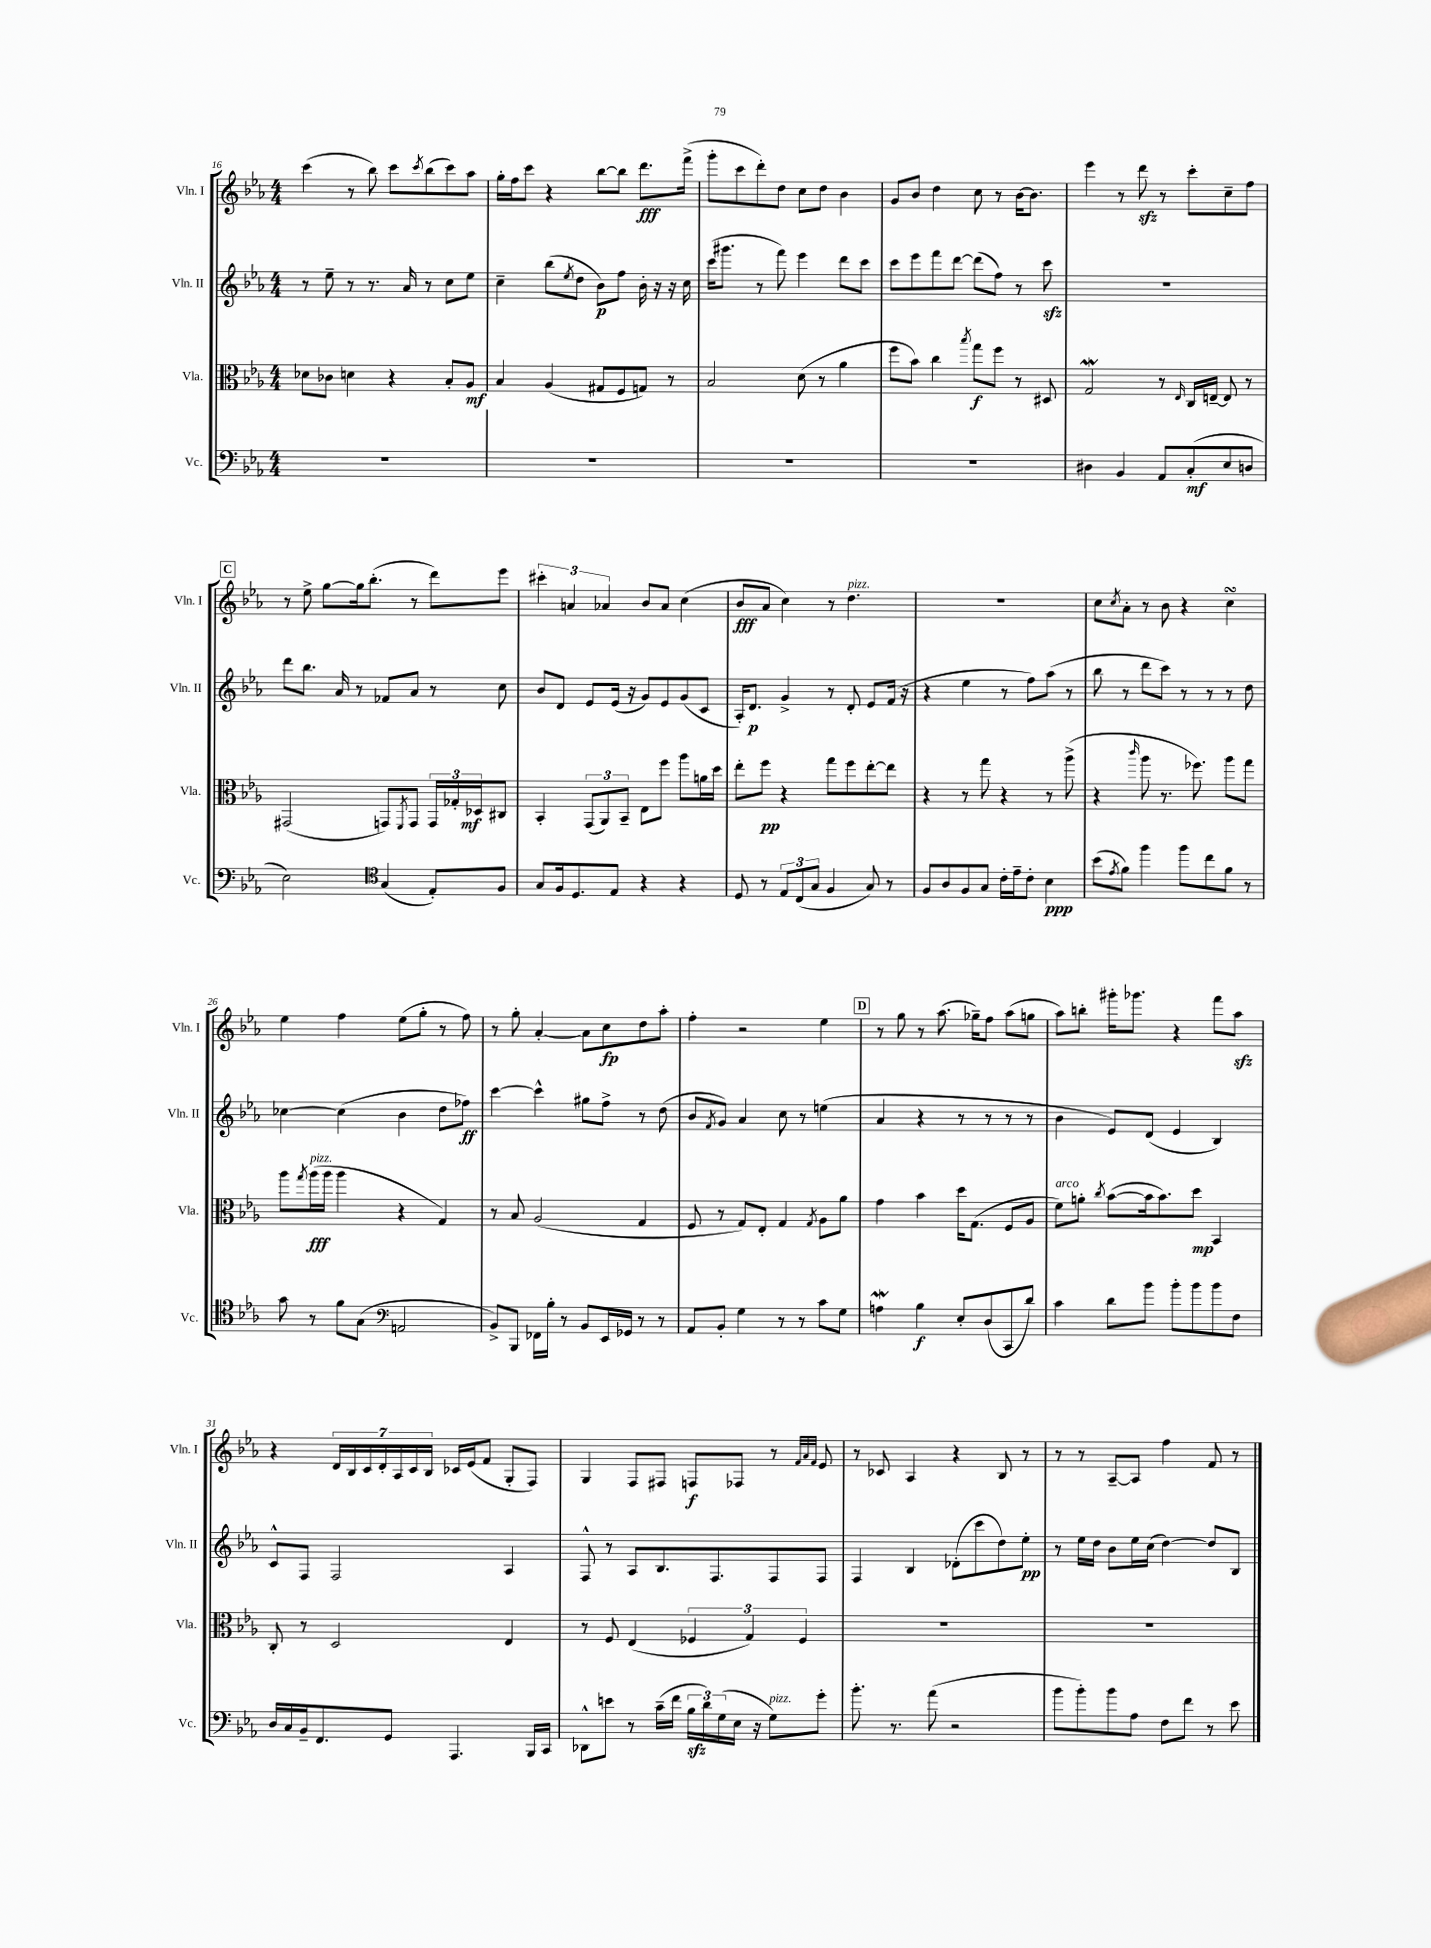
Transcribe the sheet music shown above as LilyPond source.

<<
\new StaffGroup <<
\new Staff = "s0" \with { instrumentName = "Vln. I" shortInstrumentName = "Vln. I" } {
    \clef treble \key ees \major \numericTimeSignature \time 4/4
    c'''4( r8 bes''8) c'''8 \acciaccatura { c'''8 } bes''8( c'''8) aes''8 |
    g''16-. f''16 c'''8 r4 bes''8~ bes''8 d'''8.\fff f'''16->( |
    g'''8-. c'''8 d'''8-.) d''8 c''8 d''8 bes'4 |
    g'8 bes'8 d''4 c''8 r8 bes'16~ bes'8. |
    ees'''4 r8 d'''8\sfz r8 c'''8-. c''8-- f''8 |
    \mark \markup { \box "C" } r8 ees''8-> g''8~ g''16 bes''8.-.( r8 d'''8) ees'''8 |
    \tuplet 3/2 { cis'''4-. a'4 aes'4 } bes'8 aes'8 c''4( |
    bes'8\fff aes'8 c''4) r8 d''4.^\markup { \italic "pizz." } |
    R1 |
    c''8 \acciaccatura { c''8 } aes'8-. r8 bes'8 r4 c''4\turn |
    ees''4 f''4 ees''8( g''8-. r8 f''8) |
    r8 g''8-. aes'4~-. aes'8 c''8\fp d''8 aes''8-. |
    f''4-. r2 ees''4 |
    \mark \markup { \box "D" } r8 g''8 r8 aes''8.( ges''16--) f''8 aes''8( g''8 |
    aes''8) b''8-. gis'''16-. ges'''8. r4 f'''8 aes''8\sfz |
    r4 \tuplet 7/4 { d'16 bes16 c'16 d'16-. aes16 c'16 bes16 } ces'16 ees'16( f'8 g8-. f8) |
    g4 f8 fis8 f8\f fes8 r8 \grace { f'32 aes'32 f'32 } ees'8 |
    r8 ces'8 aes4 r4 bes8 r8 |
    r8 r8 aes8~-- aes8 f''4 f'8 r8 \bar "|." |
}
\new Staff = "s1" \with { instrumentName = "Vln. II" shortInstrumentName = "Vln. II" } {
    \clef treble \key ees \major \numericTimeSignature \time 4/4
    r8 ees''8-- r8 r8. aes'16 r8 c''8 ees''8 |
    c''4-- bes''8( \acciaccatura { ees''8 } d''8 bes'8\p) f''8 bes'16-. r16 r16 c''16 |
    c'''16( gis'''8. r8 f'''8) ees'''4 d'''8 c'''8 |
    c'''8 ees'''8 f'''8 d'''8~ d'''8( f''8) r8 c'''8\sfz |
    R1 |
    \mark \markup { \box "C" } d'''8 bes''8. aes'16 r8 fes'8 aes'8 r8 c''8 |
    bes'8 d'8 ees'8 ees'16( r16 g'8) ees'8 g'8( c'8 |
    aes16-.) d'8.\p g'4-> r8 d'8-. ees'8 f'16( r16 |
    r4 ees''4 r8 f''8) aes''8( r8 |
    bes''8 r8 d'''8 c'''8) r8 r8 r8 d''8 |
    ces''4~ ces''4( bes'4 d''8 fes''8\ff) |
    c'''4~ c'''4-^ gis''8 f''8-> r8 d''8( |
    bes'8 \acciaccatura { f'8 } g'8) aes'4 c''8 r8 e''4( |
    \mark \markup { \box "D" } aes'4 r4 r8 r8 r8 r8 |
    bes'4 ees'8) d'8( ees'4 bes4) |
    c'8-^ f8 f2 aes4 |
    f8-^ r8 aes8 bes8. f8. f8 f8 |
    f4 bes4 des'8-.( c'''8 d''8) ees''8-.\pp |
    r8 ees''16 d''16 bes'8 ees''16 c''16( d''4~) d''8 bes8 \bar "|." |
}
\new Staff = "s2" \with { instrumentName = "Vla." shortInstrumentName = "Vla." } {
    \clef alto \key ees \major \numericTimeSignature \time 4/4
    des'8 ces'8 d'4 r4 bes8-. aes8\mf |
    bes4 aes4( gis8 f8 g8) r8 |
    bes2 d'8( r8 aes'4 |
    f''8 bes'8) c''4 \acciaccatura { bes''8 } g''8\f f''8 r8 dis8 |
    g2\mordent r8 \grace { ees16 } c16 e16~-- e8 r8 |
    \mark \markup { \box "C" } gis,2( g,8) \acciaccatura { f,8 } g,8 \tuplet 3/2 { g,16 ges16-. des16\mf } cis8 |
    bes,4-. \tuplet 3/2 { g,8( aes,8) bes,8-- } ees8 f''8 aes''8 a'16 d''16 |
    ees''8-. f''8\pp r4 g''8 f''8 ees''8~-. ees''8 |
    r4 r8 g''8 r4 r8 aes''8->( |
    r4 \grace { c'''16 } aes''8 r8. fes''8.) aes''8 g''8 |
    aes''8 \acciaccatura { g''8 } aes''16\fff^\markup { \italic "pizz." }( aes''16 aes''4 r4 g4) |
    r8 bes8 aes2( g4 |
    f8 r8 g8) ees8-. g4 \acciaccatura { g8 } aes8 aes'8 |
    \mark \markup { \box "D" } g'4 bes'4 d''16 g8.( f8 aes8 |
    f'8^\markup { \italic "arco" }) a'8-. \acciaccatura { c''8 } bes'8~( bes'16 bes'8.) d''8\mp bes,4 |
    c8-. r8 d2 ees4 |
    r8 f8 ees4( \tuplet 3/2 { fes4 g4) fes4 } |
    R1 |
    R1 \bar "|." |
}
\new Staff = "s3" \with { instrumentName = "Vc." shortInstrumentName = "Vc." } {
    \clef bass \key ees \major \numericTimeSignature \time 4/4
    R1 |
    R1 |
    R1 |
    R1 |
    dis4 bes,4 aes,8 c8-.\mf( ees8 d8 |
    \mark \markup { \box "C" } ees2) \clef tenor g4( ees8-.) f8 |
    g8 f16 d8. ees8 r4 r4 |
    d8 r8 \tuplet 3/2 { ees8 c8( g8 } f4 g8) r8 |
    f8 aes8 f8 g8 c'16-. ees'16-- c'8-. bes4\ppp |
    bes'8( \acciaccatura { ees'8 } f'8) f''4 f''8 c''8 f'8 r8 |
    g'8 r8 f'8 g8( \clef bass a,2 |
    bes,8->) bes,,8 fes,16 bes16-. r8 bes,8 ees,16 ges,16 r8 r8 |
    aes,8 bes,8-. g4 r8 r8 c'8 g8 |
    \mark \markup { \box "D" } a4\mordent bes4\f ees8-. d8( c,8 d'8) |
    c'4 d'8 bes'8 bes'8-. bes'8 bes'8 f8 |
    d16 c16 bes,16-- f,8. g,8 aes,,4. bes,,16 c,16 |
    des,8-^ e'8 r8 c'16--( f'16 \tuplet 3/2 { bes16\sfz d'16) g16( } ees16 r16 g8^\markup { \italic "pizz." }) g'8-. |
    bes'8.-. r8. aes'8( r2 |
    bes'8 bes'8-.) bes'8 aes8 f8 f'8 r8 ees'8 \bar "|." |
}
>>
>>
\layout { \context { \Score currentBarNumber = #16 } }
